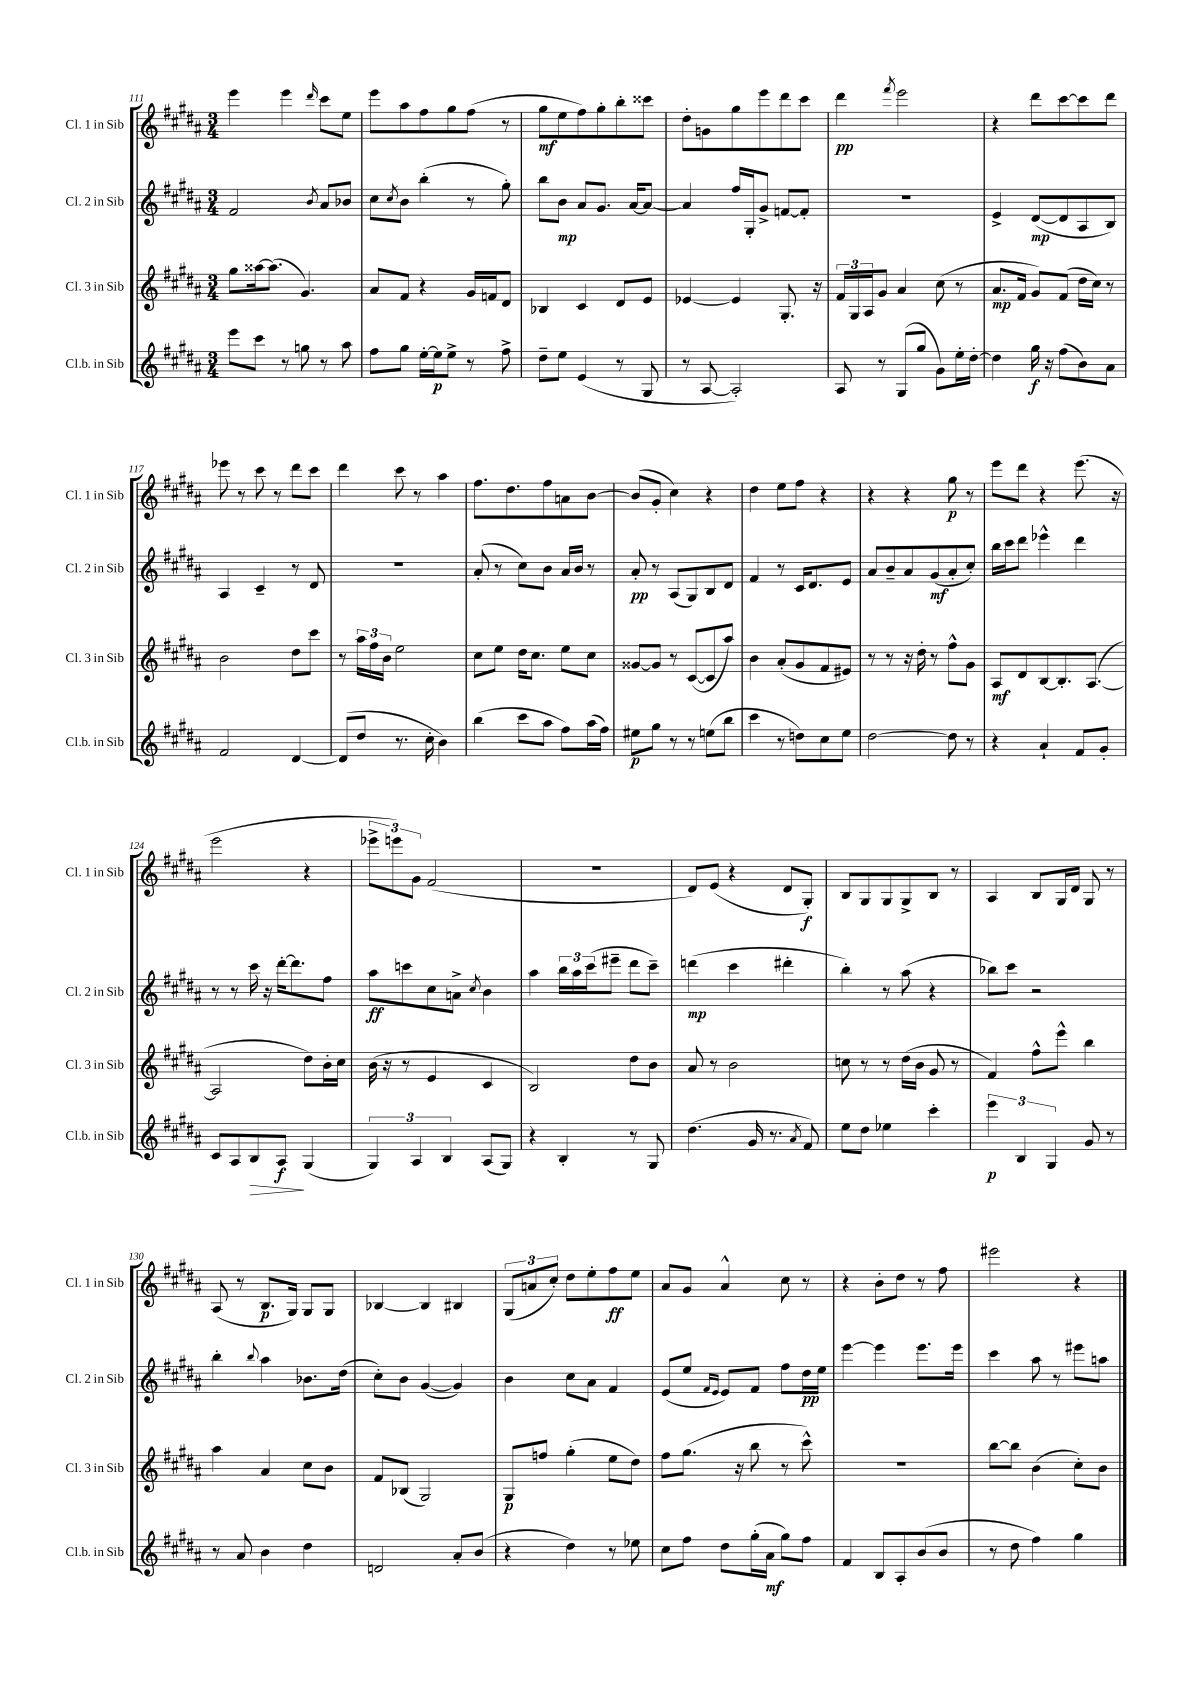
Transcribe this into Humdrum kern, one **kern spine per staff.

**kern	**kern	**kern	**kern
*staff4	*staff3	*staff2	*staff1
*clefG2	*clefG2	*clefG2	*clefG2
*k[f#c#g#d#a#]	*k[f#c#g#d#a#]	*k[f#c#g#d#a#]	*k[f#c#g#d#a#]
*M3/4	*M3/4	*M3/4	*M3/4
8eee	8gg#	2f#	4eee
8ccc#	[16aa##	.	.
.	(8.aa##]	.	.
8r	.	.	4eee
8gg	4.g#)	.	.
.	.	8qb	16qqddd#
8r	.	8a#	8ccc#
8aa#	.	8b-	8ee
=	=	=	=
8ff#	8a#	8cc#	8eee
.	.	8qcc#	.
8gg#	8f#	8b	8aa#
[16ee'	4r	(4bb'	8ff#
16ee]	.	.	.
8ee^	.	.	8gg#
8r	16g#	8r	(8ff#
.	16f	.	.
8ff#^	8d#	8gg#')	8r
=	=	=	=
8dd#~	4B-	8bb	8gg#
8ee	.	8b	8ee
(4e	4c#	8a#	8ff#)
.	.	8.g#	8gg#'
8r	8d#	.	8bb'
.	.	[16a#	.
8G#	8e	8a#_	8ccc##
=	=	=	=
8r	[4e-	4a#]	8dd#'
[8A#	.	.	8g
2A#'])	4e-]	16ff#	8gg#
.	.	16G#'	.
.	.	8g#^	8eee
.	8.G#'	[8f	8ddd#
.	.	8f']	8ccc#
.	16r	.	.
=	=	=	=
8A#	24f#	2.r	4ddd#
.	24G#	.	.
.	24A#	.	.
8r	8g#	.	.
.	.	.	8qfff#
(8G#	4a#	.	2eee
8gg#	.	.	.
8g#)	(8cc#	.	.
16ee'	8r	.	.
[16dd#'	.	.	.
=	=	=	=
4dd#]	8.a#	4e^	4r
.	16f#	.	.
16gg#	8g#)	([8d#	8ddd#
16r	.	.	.
(8ff#	(8f#	8d#]	[8ccc#
8b)	16dd#	8A#	8ccc#]
.	16cc#)	.	.
8a#	8r	8B)	8ddd#
=	=	=	=
2f#	2b	4A#	8eee-
.	.	.	8r
.	.	4c#~	8ccc#
.	.	.	8r
[4d#	8dd#	8r	8ddd#
.	8ccc#	8d#	8ccc#
=	=	=	=
(8d#]	8r	2.r	4ddd#
8dd#	24aa#	.	.
.	24ff#	.	.
.	24b	.	.
8.r	2ee	.	8ccc#
.	.	.	8r
16cc#'	.	.	.
4b)	.	.	4aa#
=	=	=	=
(4bb	8cc#	(8a#'	8.ff#
.	8ee	8r	.
.	.	.	8.dd#
8ccc#	16dd#	8cc#)	.
.	8.cc#	.	.
8aa#	.	8b	8ff#
8ff#)	8ee	16a#	8a
.	.	16b	.
(16aa#	8cc#	8r	[8b
16ff#)	.	.	.
=	=	=	=
8ee#	[8g##	8a#'	(8b]
8gg#	8g##]	8r	8g#'
8r	8r	(8A#	4cc#)
8r	([8c#	8G#)	.
(8ee	8c#]	8B	4r
8bb	8aa#)	8d#	.
=	=	=	=
4ccc#	4b	4f#	4dd#
8r	(8a#'	8r	8ee
8dd)	8g#	16c#	8ff#
.	.	8.d#	.
8cc#	8f#	.	4r
8ee	8e#)	8e	.
=	=	=	=
[2dd#	8r	8a#	4r
.	8r	8b~	.
.	16r	8a#	4r
.	16dd#'	.	.
.	8r	(8g#	.
8dd#]	8ff#^^	8a#'	8gg#
8r	8g#	8cc#')	8r
=	=	=	=
4r	8A#	16bb	8eee
.	.	16ccc#	.
.	8d#	8ddd#	8ddd#
4a#`	[8B	4eee-^^	4r
.	8.B']	.	.
8f#	.	4ddd#	(8.eee
.	([8.A#	.	.
8g#'	.	.	.
.	.	.	16r
=	=	=	=
8c#	2A#]	8r	2eee
8A#	.	8r	.
8B	.	16ccc#	.
.	.	16r	.
8A#	.	[16ddd#'	.
.	.	8.ddd#]	.
(4G#	8dd#)	.	4r
.	16b'	8ff#	.
.	16cc#	.	.
=	=	=	=
6G#)	(16b	8aa#	12eee-^
.	16r	.	.
.	.	.	12eee)
.	8r	8ccc	.
6A#	.	.	12g#
.	4e	8cc#	(2f#
6B	.	.	.
.	.	8a^	.
.	.	8qcc#	.
(8A#	4c#	4b	.
8G#)	.	.	.
=	=	=	=
4r	2B)	4aa#	2.r
4B'	.	24bb	.
.	.	24aa#	.
.	.	(24ccc#	.
.	.	8eee#~	.
8r	8dd#	8ddd#	.
8G#	8b	8ccc#~)	.
=	=	=	=
(4.dd#	8a#	(4ddd	8d#)
.	8r	.	(8e
.	2b	4ccc#	4r
16g#	.	.	.
8.r	.	.	.
.	.	4ddd#'	8d#
8qa#	.	.	.
8f#)	.	.	8G#')
=	=	=	=
8ee	8cc	4bb')	8B
8dd#	8r	.	8G#
4ee-	8r	8r	8G#
.	(16dd#	(8aa#	8G#^
.	16b	.	.
4ccc#'	8g#	4r	8B
.	8r	.	8r
=	=	=	=
6eee	4f#)	8bb-)	4A#
.	.	8ccc#	.
6B	.	.	.
.	8ff#^^	2r	8B
6G#	.	.	.
.	8eee^^	.	16G#
.	.	.	16d#
8g#	4bb	.	8G#
8r	.	.	8r
=	=	=	=
8r	4aa#	4bb'	(8A#
8a#	.	.	8r
.	.	8qqbb	.
4b	4a#	4aa#	8.B
.	.	.	16G#)
4dd#	8cc#	8.b-	8G#
.	8b	.	8G#
.	.	(16dd#	.
=	=	=	=
2d	8f#	8cc#')	[4B-
.	(8B-	8b	.
.	2G#)	([4g#	4B-]
8a#'	.	4g#])	4B#
(8b	.	.	.
=	=	=	=
4r	8G#	4b	(12G#
.	.	.	12a
.	8ff	.	.
.	.	.	12cc#')
4dd#)	(4gg#'	8cc#	8dd#
.	.	8a#	8ee'
8r	8ee	4f#	8ff#
8ee-	8dd#)	.	8ee
=	=	=	=
8cc#	8ff#	(8e	8a#
8ff#	(8.gg#	8ee	8g#
.	.	16qqf#	.
.	.	16qqe	.
8dd#	.	8e)	4a#^^
.	16r	.	.
(16gg#'	8bb	8f#	.
16a#	.	.	.
8gg#)	8r	8ff#	8cc#
8ff#	8ccc#^^)	16dd#	8r
.	.	16ee	.
=	=	=	=
4f#	2.r	[4eee	4r
8B	.	4eee]	8b'
8A#'	.	.	8dd#
(8b	.	8.eee	8r
8b	.	.	8ff#
.	.	16eee	.
=	=	=	=
8r	[8bb	4ccc#	2eee#
8dd#	8bb]	.	.
4ff#)	(4b	8aa#	.
.	.	8r	.
4gg#	8cc#')	8eee#	4r
.	8b	8aa	.
==	==	==	==
*-	*-	*-	*-
